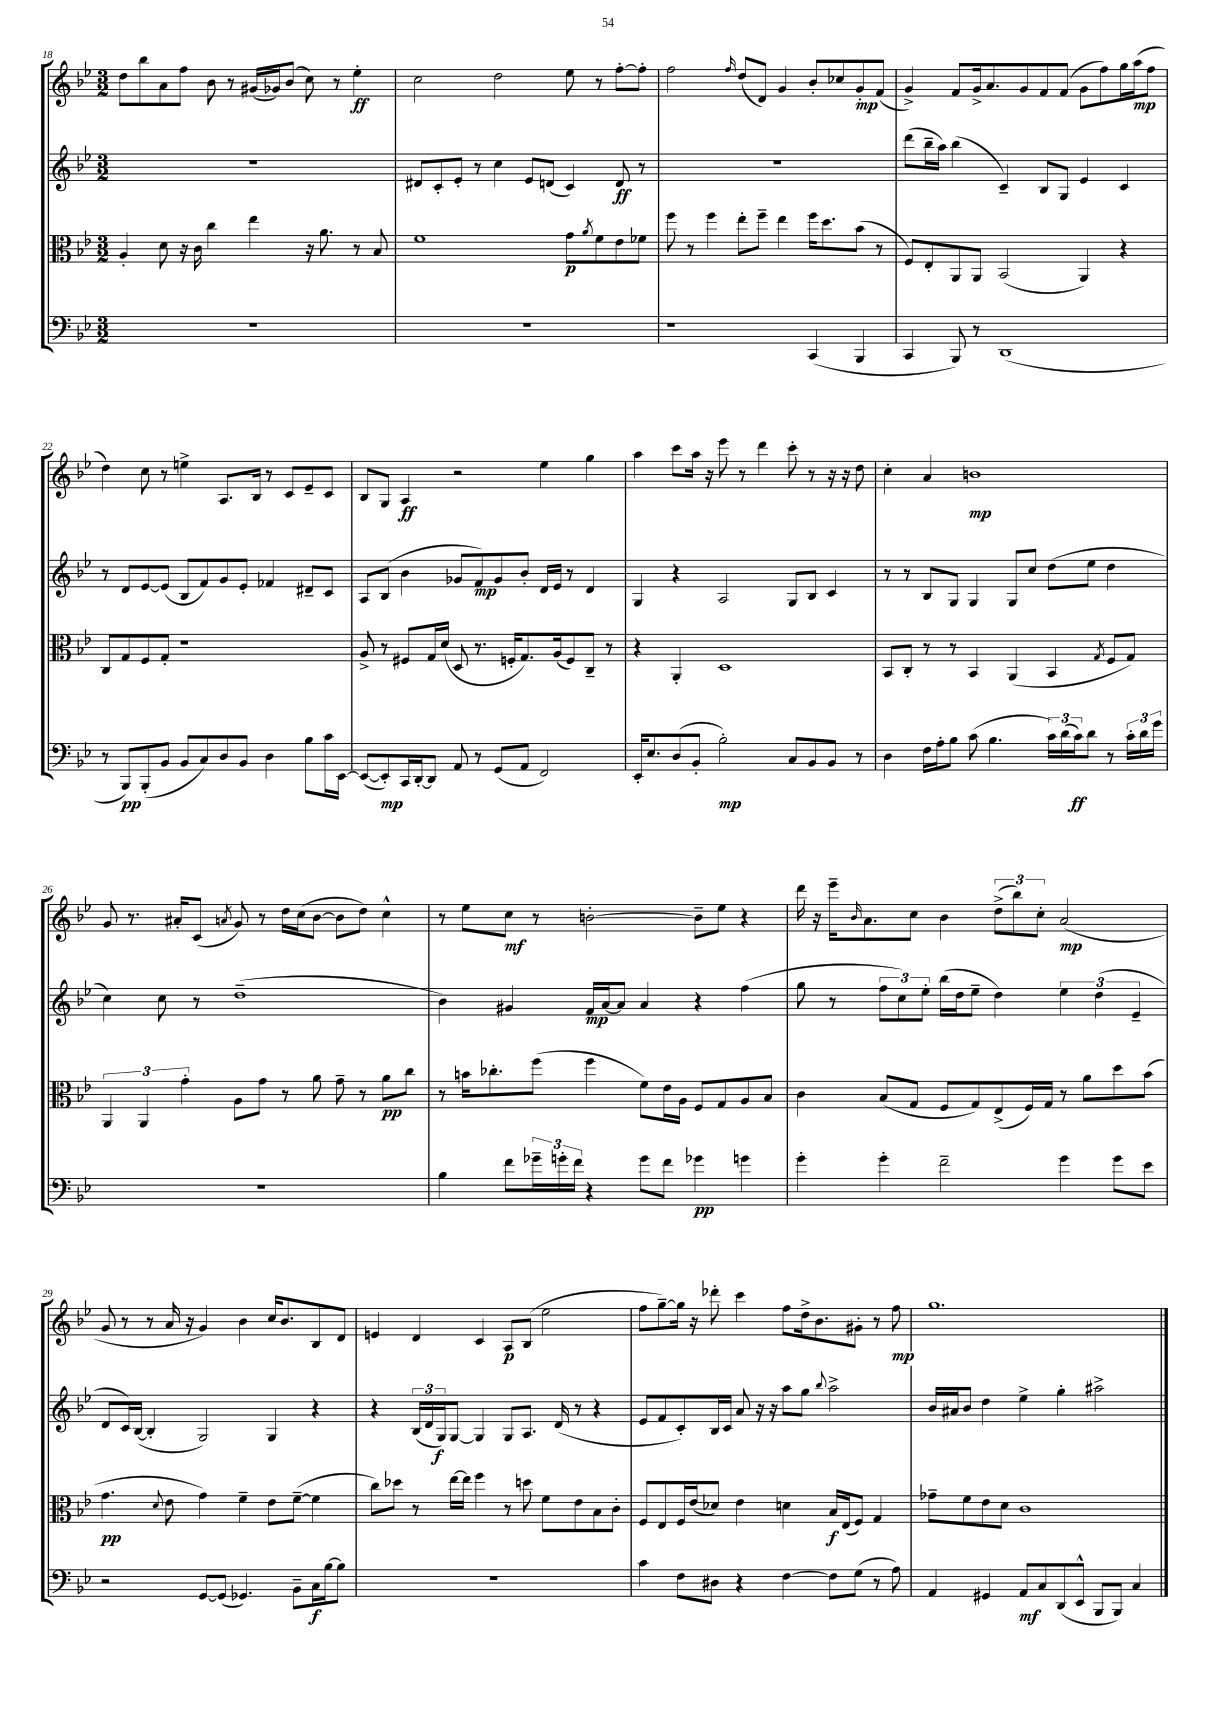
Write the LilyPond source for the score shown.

<<
\new StaffGroup <<
\new Staff = "s0" {
    \clef treble \key bes \major \numericTimeSignature \time 3/2
    d''8 bes''8 a'8 f''8 bes'8 r8 gis'16( ges'16) bes'8( c''8) r8 ees''4-.\ff |
    c''2 d''2 ees''8 r8 f''8~-. f''8-. |
    f''2 \grace { f''16 } d''8( d'8) g'4 bes'8-. ces''8 g'8-.\mp f'8( |
    g'4->) f'8 g'16-> a'8. g'8 f'8 f'8( g'8 f''8) g''16 a''16\mp( f''8 |
    d''4) c''8 r8 e''4-> a8. bes16 r8 c'8 ees'8-- c'8 |
    bes8 g8 a4\ff r2 ees''4 g''4 |
    a''4 c'''8 a''16 r16 ees'''8 r8 d'''4 c'''8-. r8 r16 r16 d''8 |
    c''4-. a'4 b'1\mp |
    g'8 r8. ais'16-. c'8( \acciaccatura { a'8 } g'8) r8 d''16 c''16( bes'8~ bes'8 d''8) c''4-^ |
    r8 ees''8 c''8\mf r8 b'2~-. b'8-- ees''8 r4 |
    d'''16 r16 ees'''16-- \grace { bes'16 } a'8. c''8 bes'4 \tuplet 3/2 { d''8->( bes''8) c''8-. } a'2\mp( |
    g'8 r8 r8 a'16 r16 g'4) bes'4 c''16 bes'8. bes8 d'8 |
    e'4 d'4 c'4 a8\p bes8( ees''2 |
    f''8 g''8~--) g''16 r16 des'''8-. c'''4 f''8 d''16-> bes'8. gis'8-. r8 f''8\mp |
    g''1. \bar "|." |
}
\new Staff = "s1" {
    \clef treble \key bes \major \numericTimeSignature \time 3/2
    R1. |
    dis'8 c'8-. ees'8-. r8 c''4 ees'8 d'8( c'4) d'8\ff r8 |
    R1. |
    d'''8( bes''16-- a''16) bes''4( c'4--) bes8 g8 ees'4 c'4 |
    r8 d'8 ees'8~ ees'8( bes8 f'8) g'8 ees'8-. fes'4 dis'8-- c'8 |
    a8 bes8( bes'4 ges'8 f'8\mp) ges'8 bes'8-. d'16 ees'16 r8 d'4 |
    g4 r4 a2 g8 bes8 c'4 |
    r8 r8 bes8 g8 g4 g8 c''8 d''8( ees''8 d''4 |
    c''4) c''8 r8 d''1--( |
    bes'4) gis'4 f'16\mp a'16~ a'8 a'4 r4 f''4( |
    g''8 r8 \tuplet 3/2 { f''8 c''8) ees''8-. } bes''16( d''16 ees''8-- d''4) \tuplet 3/2 { ees''4 d''4( ees'4-- } |
    d'8 c'16) bes16~( bes4-. g2) g4 r4 |
    r4 \tuplet 3/2 { bes16( d'16 g16\f) } g8~ g4 g8 a8. d'16( r8 r4 |
    ees'8 f'8 c'8-.) bes16 c'16 a'8 r16 r16 a''8 g''8 \appoggiatura { bes''8 } a''2-> |
    bes'16 ais'16 bes'8 d''4 ees''4-> g''4-. ais''2-> \bar "|." |
}
\new Staff = "s2" {
    \clef alto \key bes \major \numericTimeSignature \time 3/2
    a4-. d'8 r16 c'16 c''4 ees''4 r16 a'8. r8 bes8 |
    f'1 g'8\p \acciaccatura { a'8 } f'8 ees'8 fes'8 |
    f''8 r8 f''4 ees''8-. f''8-- ees''4 f''16 d''8. bes'8( r8 |
    f8) ees8-. a,8 a,8 bes,2( a,4) r4 |
    c8 g8 f8 g8-. r1 |
    a8-> r8 fis8 g16 d'16( d8 r8. f16-. g8.) a16( f8) c8-- r8 |
    r4 a,4-. d1 |
    bes,8 c8-. r8 r8 bes,4 a,4( bes,4 \acciaccatura { g8 } f8 g8) |
    \tuplet 3/2 { a,4 a,4 g'4-. } a8 g'8 r8 a'8 g'8-- r8 a'8\pp c''8 |
    r8 b'16 ces''8.-. f''8( f''4 f'8) ees'16 a16 f8 g8 a8 bes8 |
    c'4 bes8( g8 f8 g8) ees8->( f16) g16 r8 a'8 d''8 bes'8( |
    g'4.\pp \appoggiatura { d'8 } ees'8 g'4) f'4-- ees'8 f'8~--( f'4 |
    c''8) des''8 r8 ees''16~ ees''16 f''4 r8 d''8 f'8 ees'8 bes8 c'8-. |
    f8 ees8 f16 ees'16( des'8) ees'4 d'4 bes16\f ees16( f8) g4 |
    ges'8-- f'8 ees'8 d'8 c'1 \bar "|." |
}
\new Staff = "s3" {
    \clef bass \key bes \major \numericTimeSignature \time 3/2
    R1. |
    R1. |
    r1 c,4( bes,,4 |
    c,4 bes,,8) r8 d,1( |
    r8 bes,,8\pp) bes,,8-.( bes,8 bes,8 c8) d8 bes,8 d4 bes8 c'16 ees,16~ |
    ees,8~( ees,8-.\mp) c,16 d,16~-. d,8 a,8 r8 g,8( a,8 f,2) |
    ees,16-. ees8. d8( bes,8-. bes2-.\mp) c8 bes,8 bes,8 r8 |
    d4 f16 a16-. bes8 c'8( bes4. \tuplet 3/2 { c'16) d'16( c'16\ff) } d'8 r8 \tuplet 3/2 { c'16-. d'16 g'16 } |
    R1. |
    bes4 f'8 \tuplet 3/2 { ges'16-- g'16-. f'16 } r4 g'8 f'8 ges'4\pp g'4 |
    g'4-. g'4-. f'2-- g'4 g'8 ees'8 |
    r2 g,8~ g,8( ges,4.) bes,8-- c16\f bes16~ bes8 |
    R1. |
    c'4 f8 dis8 r4 f4~ f8 g8( r8 a8) |
    a,4 gis,4 a,8\mf c8 d,8( ees,8-^ bes,,8 bes,,8) c4 \bar "|." |
}
>>
>>
\layout { \context { \Score currentBarNumber = #18 } }
